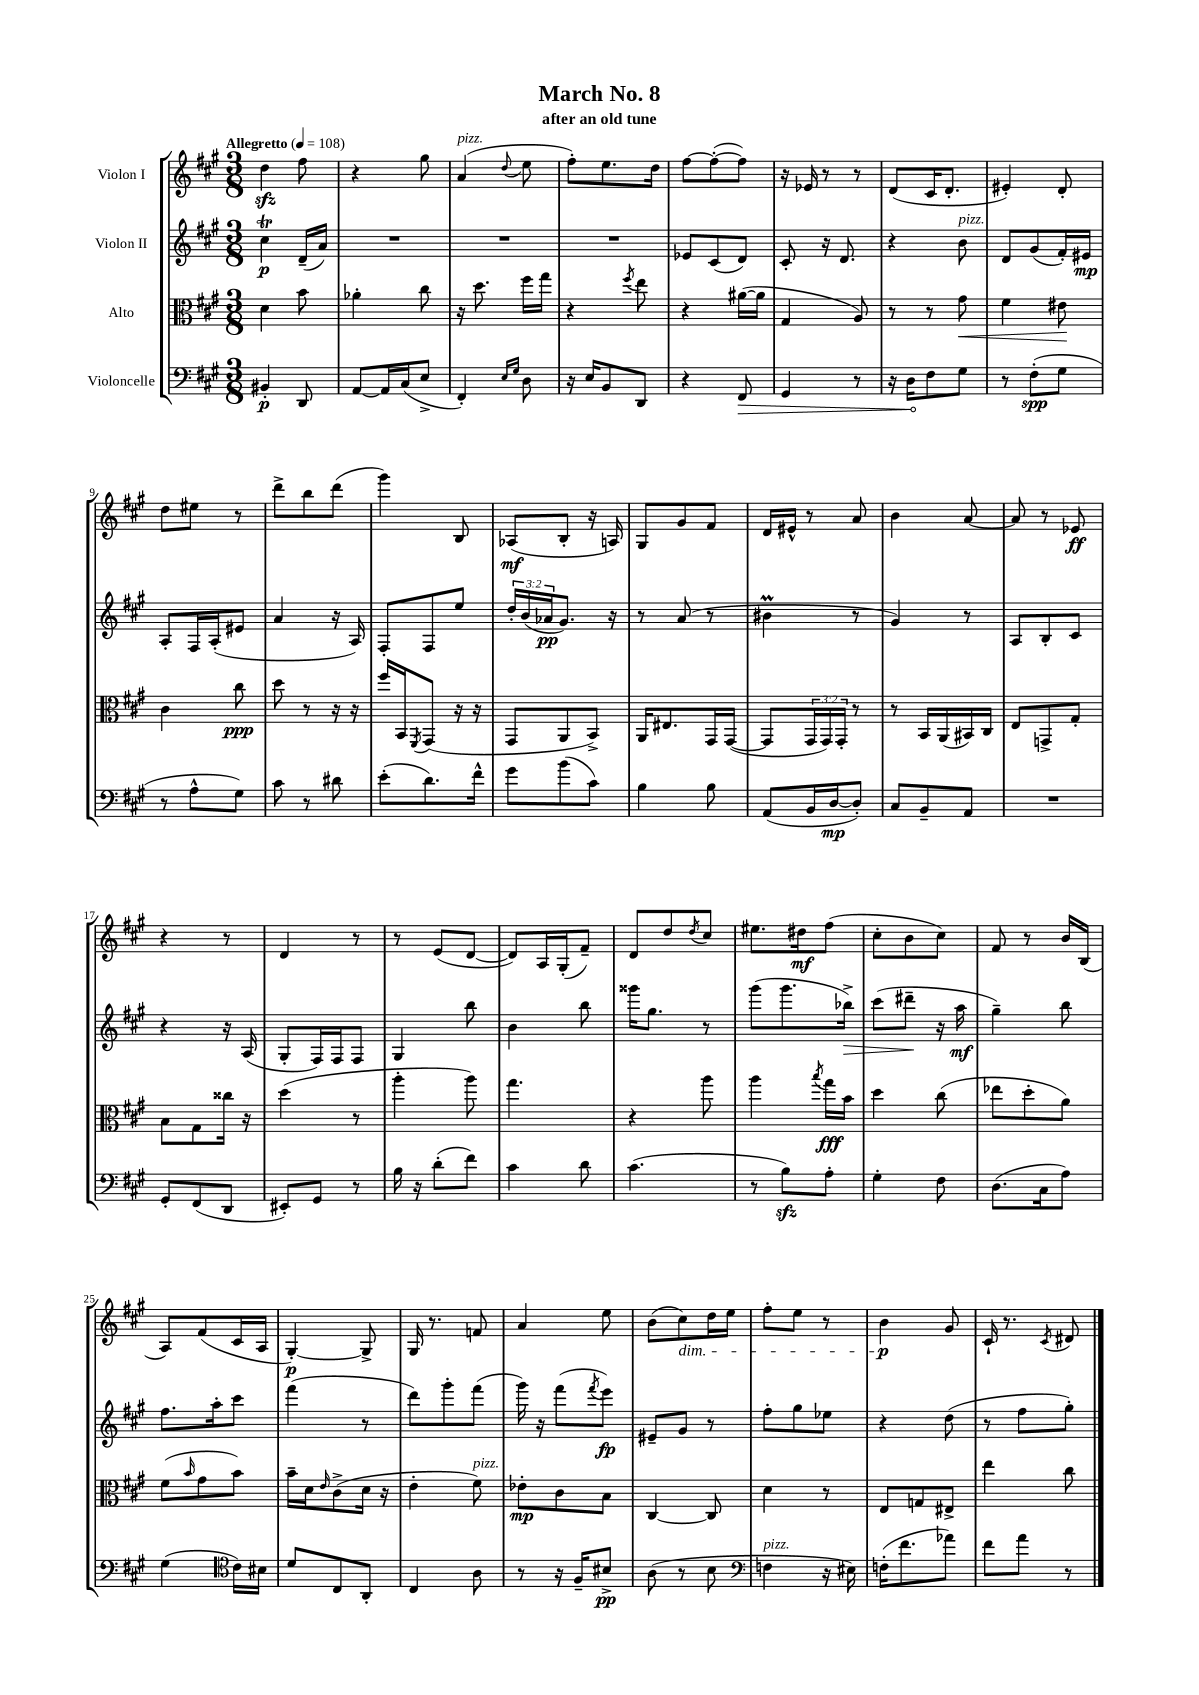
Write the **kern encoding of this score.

**kern	**dynam	**kern	**dynam	**kern	**dynam	**kern	**dynam
*part4	*part4	*part3	*part3	*part2	*part2	*part1	*part1
*staff4	*staff4	*staff3	*staff3	*staff2	*staff2	*staff1	*staff1
*I"Violoncelle	*	*I"Alto	*	*I"Violon II	*	*I"Violon I	*
*clefF4	*	*clefC3	*	*clefG2	*	*clefG2	*
*k[f#c#g#]	*	*k[f#c#g#]	*	*k[f#c#g#]	*	*k[f#c#g#]	*
*M3/8	*	*M3/8	*	*M3/8	*	*M3/8	*
*MM108	*	*MM108	*	*MM108	*	*MM108	*
=1	=1	=1	=1	=1	=1	=1	=1
!	!	!	!	!	!	!LO:TX:a:B:t=Allegretto	!
4BB#X'/	p	4d\	.	4cc#t\	p	4ddzz\	.
8DD/	.	8b\	.	(16d~/LL	.	8ff#\	.
.	.	.	.	16a/JJ)	.	.	.
=2	=2	=2	=2	=2	=2	=2	=2
[8AA/L	.	4a-X'\	.	4.r	.	4r	.
16AA/L]	.	.	.	.	.	.	.
(16C#/J	.	.	.	.	.	.	.
8E^/J	.	8cc#\	.	.	.	8gg#\	.
=3	=3	=3	=3	=3	=3	=3	=3
!	!	!	!	!	!	!LO:TX:a:i:t=pizz.	!
4FF#'/)	.	16r	.	4.r	.	(4a/	.
.	.	8.dd\	.	.	.	.	.
16qqE/LL	.	.	.	.	.	.	.
16qqG#/JJ	.	.	.	.	.	8qqdd/	.
8D\	.	16ff#\LL	.	.	.	8ee\	.
.	.	16gg#\JJ	.	.	.	.	.
=4	=4	=4	=4	=4	=4	=4	=4
16r	.	4r	.	4.r	.	8ff#'\L)	.
16E/KL	.	.	.	.	.	.	.
8BB/	.	.	.	.	.	8.ee\	.
.	.	8qff#/	.	.	.	.	.
8DD/J	.	8ee\	.	.	.	.	.
.	.	.	.	.	.	16dd\Jk	.
=5	=5	=5	=5	=5	=5	=5	=5
4r	.	4r	.	8e-X/L	.	[8ff#\L	.
.	.	.	.	(8c#/	.	(8ff#'\_	.
!	!LO:HP:b	!	!	!	!	!	!
8FF#/	>	([16a#X\LL	.	8d/J)	.	8ff#\J])	.
.	.	16a#\JJ]	.	.	.	.	.
=6	=6	=6	=6	=6	=6	=6	=6
4GG#/	.	4G#/	.	8c#'/	.	16r	.
.	.	.	.	.	.	16e-X/	.
.	.	.	.	16r	.	8r	.
.	.	.	.	8.d/	.	.	.
8r	.	8A/)	.	.	.	8r	.
=7	=7	=7	=7	=7	=7	=7	=7
16r	.	8r	.	4r	.	(8d/L	.
16D\KL	.	.	.	.	.	.	.
8F#\	]	8r	.	.	.	16c#/K	.
.	.	.	.	.	.	8.d'/J	.
!	!	!	!	!LO:TX:a:i:t=pizz.	!	!	!
!	!	!	!LO:HP:b	!	!	!	!
8G#\J	.	8g#\	<	8b\	.	.	.
=8	=8	=8	=8	=8	=8	=8	=8
8r	.	4f#\	.	8d/L	.	4e#X'/)	.
(8F#'\L	spp	.	.	(8g#/	.	.	.
8G#\J	.	8e#X\	.	16f#'/L)	.	8d'/	.
.	.	.	.	16e#X/JJ	mp	.	.
.	.	.	[	.	.	.	.
!!LO:LB:g=z
=9	=9	=9	=9	=9	=9	=9	=9
8r	.	4c#\	.	8A'/L	.	8dd\L	.
8A^^\L	.	.	.	16F#/L	.	8ee#X\J	.
.	.	.	.	(16A'/J	.	.	.
8G#\J)	.	8cc#\	ppp	8e#X/J	.	8r	.
=10	=10	=10	=10	=10	=10	=10	=10
8c#\	.	8dd\	.	4a/	.	8ddd^\L	.
8r	.	8r	.	.	.	8bb\	.
8d#X\	.	16r	.	16r	.	(8ddd\J	.
.	.	16r	.	16A/)	.	.	.
=11	=11	=11	=11	=11	=11	=11	=11
(8e'\L	.	16ff#/LL	.	8F#'/L	.	4ggg#\)	.
.	.	16BB/J	.	.	.	.	.
.	.	8qFF#/	.	.	.	.	.
8.d\)	.	(8GG#/J	.	8F#/	.	.	.
.	.	16r	.	8ee/J	.	8B/	.
16f#^^\Jk	.	16r	.	.	.	.	.
=12	=12	=12	=12	=12	=12	=12	=12
8g#\L	.	8GG#/L	.	24dd'/LL	.	(8A-X/L	mf
.	.	.	.	(24b/	.	.	.
.	.	.	.	24a-X/J	pp	.	.
(8b\	.	8AA/	.	8.g#/J)	.	8B'/J	.
8c#\J)	.	8BB^/J)	.	.	.	16r	.
.	.	.	.	16r	.	16An/)	.
=13	=13	=13	=13	=13	=13	=13	=13
4B\	.	16AA/KL	.	8r	.	8G#/L	.
.	.	8.E#X/	.	.	.	.	.
.	.	.	.	(8a/	.	8g#/	.
8B\	.	16GG#/L	.	8r	.	8f#/J	.
.	.	([16GG#/JJ	.	.	.	.	.
=14	=14	=14	=14	=14	=14	=14	=14
(8AA/L	.	8GG#/L]	.	4b#Xm\	.	16d/LL	.
.	.	.	.	.	.	16e#X^^/JJ	.
16BB/L	.	24GG#/L	.	.	.	8r	.
.	.	24GG#/)	.	.	.	.	.
[16D/J	mp	.	.	.	.	.	.
.	.	24GG#'/JJ	.	.	.	.	.
8D'/J])	.	8r	.	8r	.	8a/	.
=15	=15	=15	=15	=15	=15	=15	=15
8C#/L	.	8r	.	4g#/)	.	4b\	.
8BB~/	.	16BB/LL	.	.	.	.	.
.	.	(16AA/	.	.	.	.	.
8AA/J	.	16BB#X/)	.	8r	.	[8a/	.
.	.	16C#/JJ	.	.	.	.	.
=16	=16	=16	=16	=16	=16	=16	=16
4.r	.	8E/L	.	8A/L	.	8a/]	.
.	.	8GGn^/	.	8B'/	.	8r	.
.	.	8G#'/J	.	8c#/J	.	8e-X/	ff
!!LO:LB:g=z
=17	=17	=17	=17	=17	=17	=17	=17
8GG#'/L	.	8B\L	.	4r	.	4r	.
(8FF#/	.	8G#\	.	.	.	.	.
8DD/J	.	16cc##X\Jk	.	16r	.	8r	.
.	.	16r	.	(16A/	.	.	.
=18	=18	=18	=18	=18	=18	=18	=18
8EE#X'/L)	.	(4dd\	.	8G#'/L	.	4d/	.
8GG#/J	.	.	.	16F#/L)	.	.	.
.	.	.	.	16F#/J	.	.	.
8r	.	8r	.	8F#/J	.	8r	.
=19	=19	=19	=19	=19	=19	=19	=19
16B\	.	4aa'\	.	4G#/	.	8r	.
16r	.	.	.	.	.	.	.
(8d'\L	.	.	.	.	.	(8e/L	.
8f#\J)	.	8aa\)	.	8bb\	.	[8d/J	.
=20	=20	=20	=20	=20	=20	=20	=20
4c#\	.	4.gg#\	.	4b\	.	8d/L])	.
.	.	.	.	.	.	16A/L	.
.	.	.	.	.	.	(16G#'/J	.
8d\	.	.	.	8bb\	.	8f#~/J)	.
=21	=21	=21	=21	=21	=21	=21	=21
(4.c#\	.	4r	.	16ggg##X\KL	.	8d/L	.
.	.	.	.	8.gg#\J	.	.	.
.	.	.	.	.	.	8dd/	.
.	.	.	.	.	.	8qdd/	.
.	.	8aa\	.	8r	.	8cc#/J	.
=22	=22	=22	=22	=22	=22	=22	=22
8r	.	4aa\	.	(8ggg#\L	.	8.ee#X\L	.
8Bzz\L)	.	.	.	8.ggg#\	.	.	.
.	.	.	.	.	.	16dd#X\k	mf
.	.	8qbb/	.	.	.	.	.
8A'\J	.	16gg#\LL	fff	.	.	(8ff#\J	.
!	!	!	!	!	!LO:HP:b	!	!
.	.	16b\JJ	.	16bb-X^\Jk)	>	.	.
=23	=23	=23	=23	=23	=23	=23	=23
4G#'\	.	4dd\	.	(8ccc#\L	.	8cc#'\L	.
.	.	.	.	8ddd#X~\J	.	8b\	.
8F#\	.	(8cc#\	.	16r	]	8cc#\J)	.
.	.	.	.	16aa\	mf	.	.
=24	=24	=24	=24	=24	=24	=24	=24
(8.D\L	.	8ee-X\L	.	4gg#~\)	.	8f#/	.
.	.	8dd'\	.	.	.	8r	.
16C#\k	.	.	.	.	.	.	.
8A\J)	.	8a\J)	.	8bb\	.	16b/LL	.
.	.	.	.	.	.	(16B/JJ	.
!!LO:LB:g=z
=25	=25	=25	=25	=25	=25	=25	=25
(4G#\	.	(8f#\L	.	8.ff#\L	.	8A/L)	.
.	.	16qqb/	.	.	.	.	.
.	.	8g#\	.	.	.	(8f#/	.
.	.	.	.	16aa'\k	.	.	.
*clefC4	*	*	*	*	*	*	*
16c#\LL)	.	8b\J)	.	8ccc#\J	.	16c#/L	.
16B#X\JJ	.	.	.	.	.	16A/JJ	.
=26	=26	=26	=26	=26	=26	=26	=26
8d/L	.	16b~\LL	.	(4fff#\	.	[4G#'/)	p
.	.	16d\J	.	.	.	.	.
.	.	16qqe/	.	.	.	.	.
8C#/	.	(8c#^\	.	.	.	.	.
8AA'/J	.	16d\Jk	.	8r	.	8G#^/]	.
.	.	16r	.	.	.	.	.
=27	=27	=27	=27	=27	=27	=27	=27
4C#/	.	4e'\	.	8ddd\L)	.	16G#/	.
.	.	.	.	.	.	8.r	.
.	.	.	.	8ggg#'\	.	.	.
!	!	!LO:TX:a:i:t=pizz.	!	!	!	!	!
8A\	.	8f#\)	.	(8fff#\J	.	8fn/	.
=28	=28	=28	=28	=28	=28	=28	=28
8r	.	8e-X'\L	mp	16ggg#\)	.	4a/	.
.	.	.	.	16r	.	.	.
16r	.	8c#\	.	(8fff#\L	.	.	.
16F#~/KL	.	.	.	.	.	.	.
.	.	.	.	8qfff#/	.	.	.
8B#X^/J	pp	8B\J	.	8eee\J)	fp	8ee\	.
=29	=29	=29	=29	=29	=29	=29	=29
(8A\	.	[4C#/	.	8e#X~/L	.	(8b\L	.
!	!	!	!	!	!	!LO:TX:b:i:t=dim.	!
8r	.	.	.	8g#/J	.	8cc#\)	.
8B\	.	8C#/]	.	8r	.	16dd\L	.
.	.	.	.	.	.	16ee\JJ	.
=30	=30	=30	=30	=30	=30	=30	=30
*clefF4	*	*	*	*	*	*	*
!LO:TX:a:i:t=pizz.	!	!	!	!	!	!	!
4Fn\	.	4d\	.	8ff#'\L	.	8ff#'\L	.
.	.	.	.	8gg#\	.	8ee\J	.
16r	.	8r	.	8ee-X\J	.	8r	.
16E#X\)	.	.	.	.	.	.	.
=31	=31	=31	=31	=31	=31	=31	=31
(16Fn'\KL	.	8E/L	.	4r	.	4b\	p
8.f#\	.	.	.	.	.	.	.
.	.	8Gn/	.	.	.	.	.
8a-X\J)	.	8E#X^/J	.	(8dd\	.	8g#/	.
=32	=32	=32	=32	=32	=32	=32	=32
8f#\L	.	4ee\	.	8r	.	16c#`/	.
.	.	.	.	.	.	8.r	.
8a\J	.	.	.	8ff#\L	.	.	.
.	.	.	.	.	.	8qc#/	.
8r	.	8cc#\	.	8gg#'\J)	.	8d#X/	.
==	==	==	==	==	==	==	==
*-	*-	*-	*-	*-	*-	*-	*-
